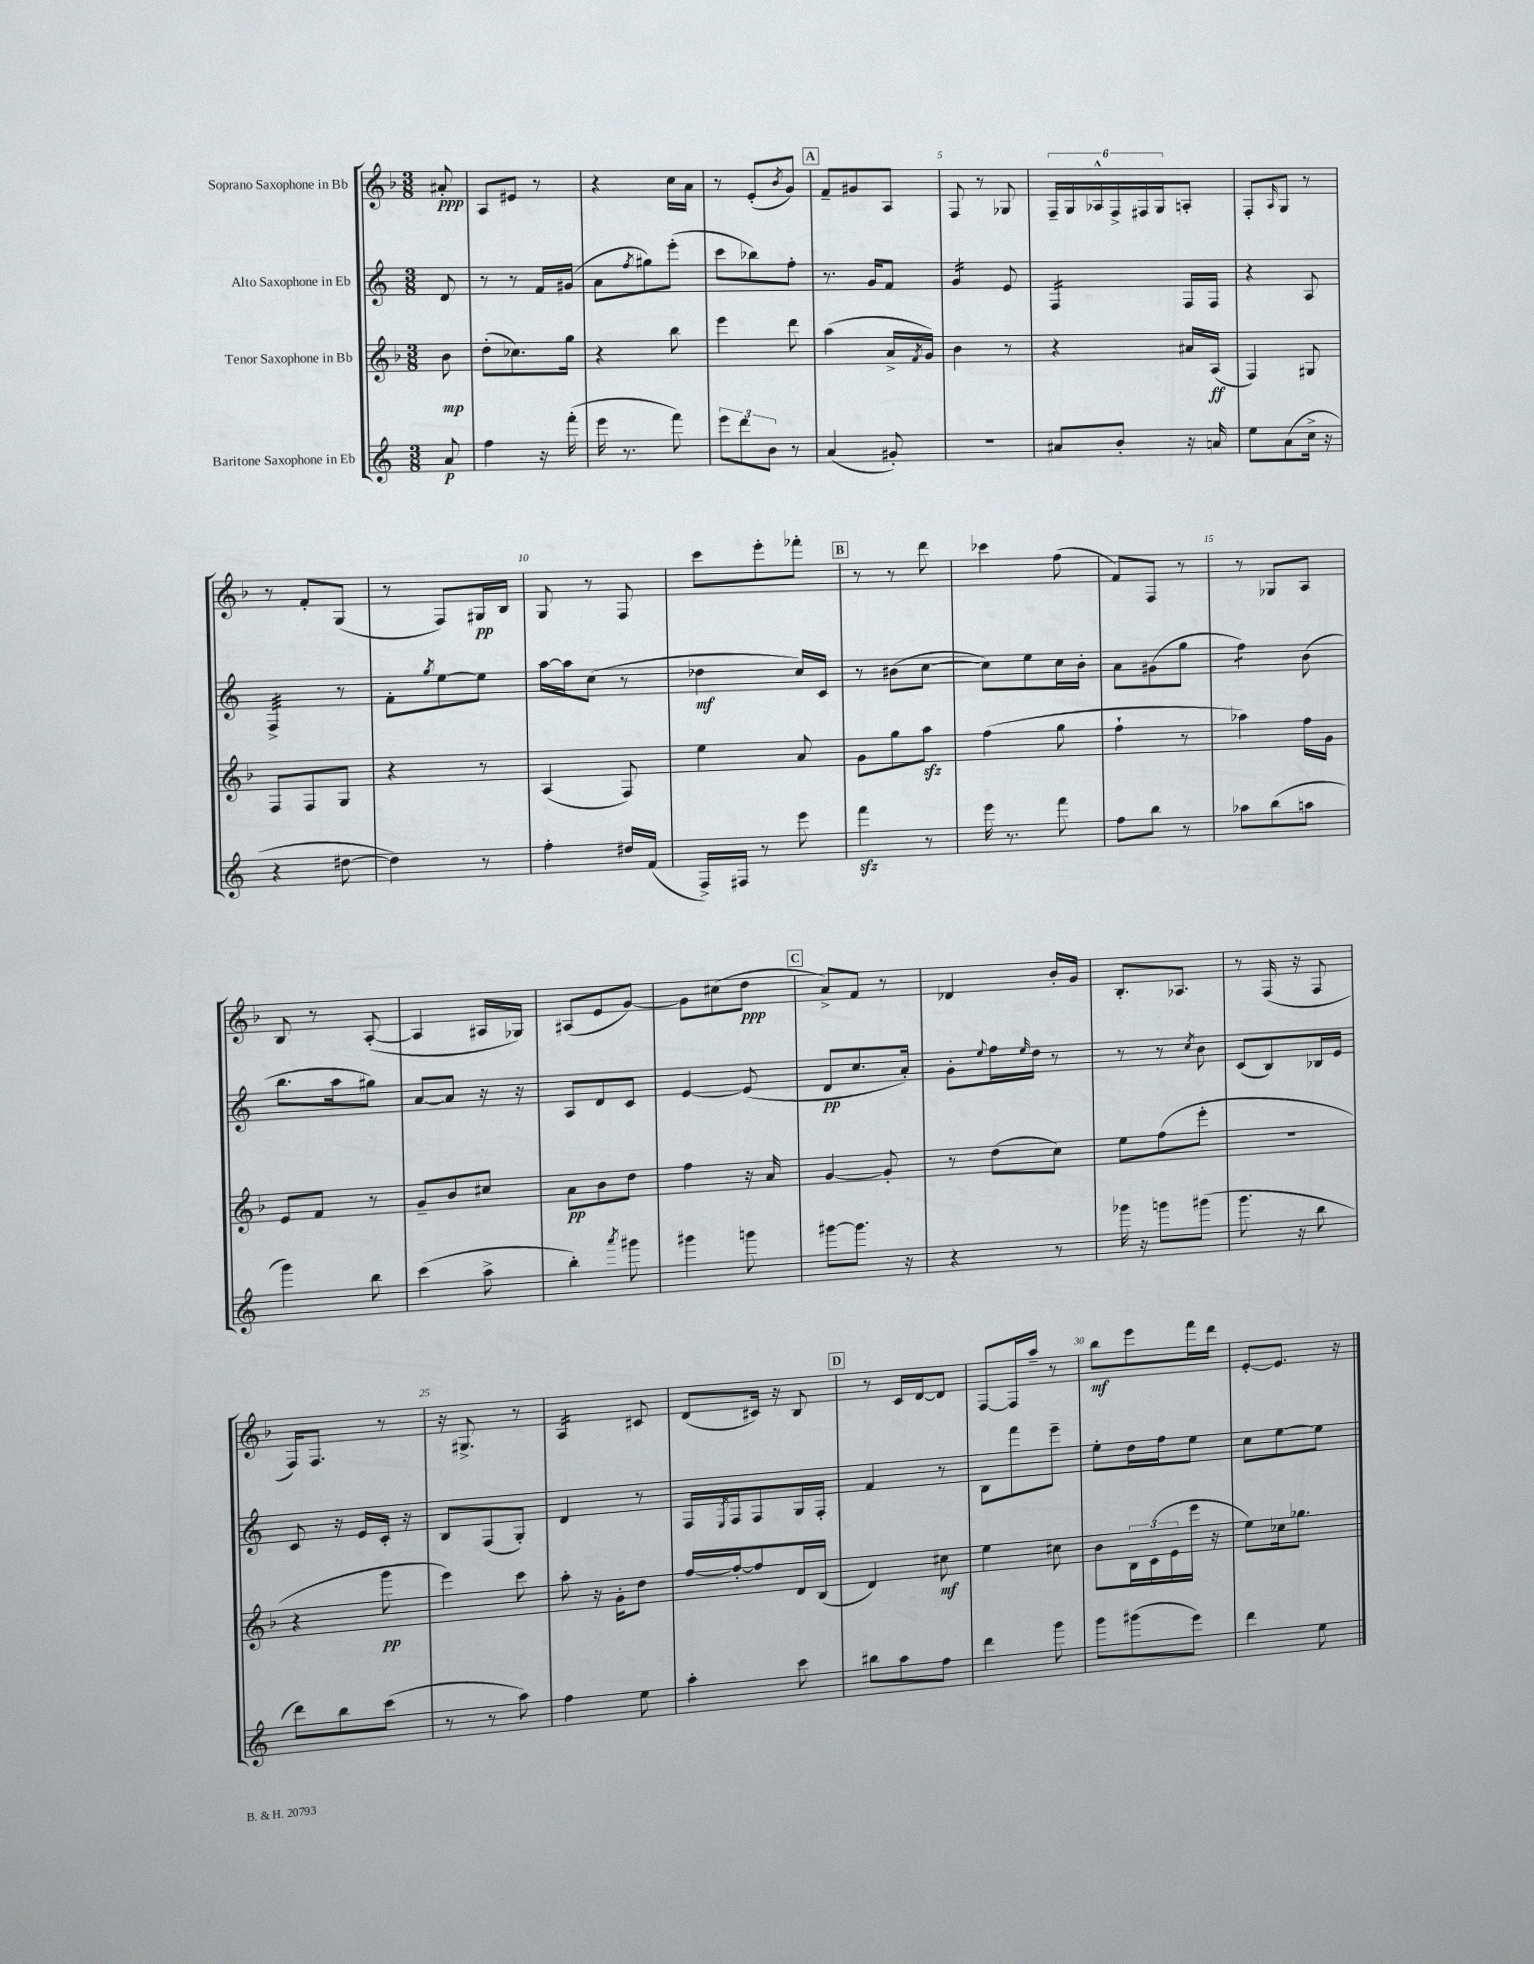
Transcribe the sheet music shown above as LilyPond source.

<<
\new StaffGroup <<
\new Staff = "s0" \with { instrumentName = "Soprano Saxophone in Bb" } {
    \clef treble \key f \major \numericTimeSignature \time 3/8 \partial 8
    ais'8-.\ppp |
    a8 eis'8 r8 |
    r4 c''16 a'16 |
    r8 e'8-.( \acciaccatura { bes'8 } g'8) |
    \mark \markup { \box "A" } f'8-- gis'8 a8 |
    f8 r8 ges8 |
    \tuplet 6/4 { f16-- g16 aes16-^ f16-> fis16 g16 } a8-. |
    f8-. \grace { a16 } g8 r8 |
    r8 f'8-. g8( |
    r8 f8) gis16\pp bes16 |
    g8 r8 f8 |
    c'''8 e'''8-. fes'''8-. |
    \mark \markup { \box "B" } r8 r8 d'''8 |
    ces'''4 f''8( |
    f'8) f8 r8 |
    r8 ges8 a8 |
    bes8 r8 a8~-.( |
    a4 ais16 ges16) |
    ais8( e'8 g'8~) |
    g'8 cis''8( d''8\ppp |
    \mark \markup { \box "C" } a'8->) f'8 r8 |
    des'4 bes'16-. g'16 |
    bes8.-. aes8. |
    r8 f16( r16 f8 |
    f16) f8. r8 |
    r16 gis8.-> r8 |
    a4:16 cis'8 |
    d'8( cis'16) r16 bes8 |
    \mark \markup { \box "D" } r8 c'16 d'16~ d'8 |
    f8~ f16 a''16-- r8 |
    bes''8\mf e'''8 f'''16 d'''16 |
    e'8~-. e'8. r16 \bar "|." |
}
\new Staff = "s1" \with { instrumentName = "Alto Saxophone in Eb" } {
    \clef treble \key c \major \numericTimeSignature \time 3/8 \partial 8
    d'8 |
    r8 r8 f'16 gis'16( |
    a'8 \acciaccatura { f''8 } gis''8) e'''8-.( |
    c'''8 bes''8) f''8-. |
    \mark \markup { \box "A" } r8. g'16 f'8 |
    g'4:16 e'8 |
    f4:16 f16 f16 |
    r4 a8 |
    f4:32-> r8 |
    f'8-. \acciaccatura { g''8 } e''8~ e''8 |
    a''16~ a''16 c''8( r8 |
    des''4\mf c''16) c'16 |
    \mark \markup { \box "B" } r8 bis'8( c''8~ |
    c''8) e''8 c''16 b'16-. |
    a'8 gis'8( g''8 |
    f''4:8) b'8( |
    b''8. a''16 gis''8) |
    a'8~ a'8 r16 r16 |
    a8 d'8 c'8 |
    e'4~ e'8( |
    \mark \markup { \box "C" } d'8\pp c''8. a'16-.) |
    g'8-. \appoggiatura { e''8 } f''16 \grace { e''16 } d''16 r8 |
    r8 r8 \acciaccatura { c''8 } b'8 |
    c'8( b8) bes16 e'16 |
    c'8 r16 e'16 c'16-. r16 |
    b8 f8( g8-.) |
    d'4 r8 |
    f16 \acciaccatura { e8 } f16 f8 g16 f16-. |
    \mark \markup { \box "D" } f'4 r8 |
    b8 f'''8 e'''8-- |
    e''8-. d''16 f''16 e''8 |
    c''8 e''8~ e''8 \bar "|." |
}
\new Staff = "s2" \with { instrumentName = "Tenor Saxophone in Bb" } {
    \clef treble \key f \major \numericTimeSignature \time 3/8 \partial 8
    bes'8\mp |
    d''8-.( ces''8.) g''16 |
    r4 bes''8 |
    e'''4 d'''8 |
    \mark \markup { \box "A" } a''4( a'16-> \acciaccatura { f'8 } g'16) |
    bes'4 r8 |
    r4 ais'16 a16\ff( |
    f4) gis8 |
    f8 f8 g8 |
    r4 r8 |
    a4( f8) |
    e''4 a'8 |
    \mark \markup { \box "B" } g'8 g''8 a''8\sfz |
    f''4( g''8 |
    f''4-! r8 |
    aes''4) f''16 g'16 |
    e'8 f'8 r8 |
    g'8-- bes'8 cis''8 |
    a'8\pp bes'8 d''8 |
    f''4 r16 a'16 |
    \mark \markup { \box "C" } g'4~ g'8-. |
    r8 d''8( c''8) |
    e''8 f''8( e'''8-. |
    R4. |
    r4 g'''8\pp |
    e'''4) c'''8 |
    a''8-. r16 g'16-. d''8 |
    f''16~ f''16~-. f''8 d'16 bes16( |
    \mark \markup { \box "D" } d'4) cis''8\mf |
    e''4 cis''8 |
    bes'8 \tuplet 3/2 { bes16 c'16( e'16 } e'''16 r16 |
    e''8) ces''16 ges''8. \bar "|." |
}
\new Staff = "s3" \with { instrumentName = "Baritone Saxophone in Eb" } {
    \clef treble \key c \major \numericTimeSignature \time 3/8 \partial 8
    a'8\p |
    f''4 r16 f'''16-.( |
    e'''16 r8. f'''8) |
    \tuplet 3/2 { e'''8 d'''8 b'8 } r8 |
    \mark \markup { \box "A" } a'4( gis'8-.) |
    R4. |
    ais'8 b'8-. r16 a'16 |
    e''8 a'8( c''16-> r16 |
    r4 dis''8~ |
    dis''4) r8 |
    f''4-. dis''16 f'16( |
    f16->) fis16 r8 e'''8 |
    \mark \markup { \box "B" } f'''4\sfz r8 |
    e'''16 r8. f'''8 |
    f''8 b''8 r8 |
    aes''8 b''8( a''8 |
    g'''4) b''8 |
    c'''4( a''8-> |
    b''4-.) \acciaccatura { a'''8 } gis'''8 |
    gis'''4 g'''8 |
    \mark \markup { \box "C" } gis'''8~ gis'''8. r16 |
    r4 r8 |
    ges'''16 r16 g'''8 gis'''8( |
    g'''8. r16 b''8 |
    d'''8) b''8 c'''8( |
    r8 r8 a''8) |
    f''4 e''8 |
    a''4-. c'''8 |
    \mark \markup { \box "D" } bis''8 a''8 f''8 |
    d'''4 g'''8 |
    g'''8 gis'''8( e'''8) |
    d'''4 e''8 \bar "|." |
}
>>
>>
\layout { \context { \Score \override BarNumber.break-visibility = ##(#f #t #t) barNumberVisibility = #(every-nth-bar-number-visible 5) } }
